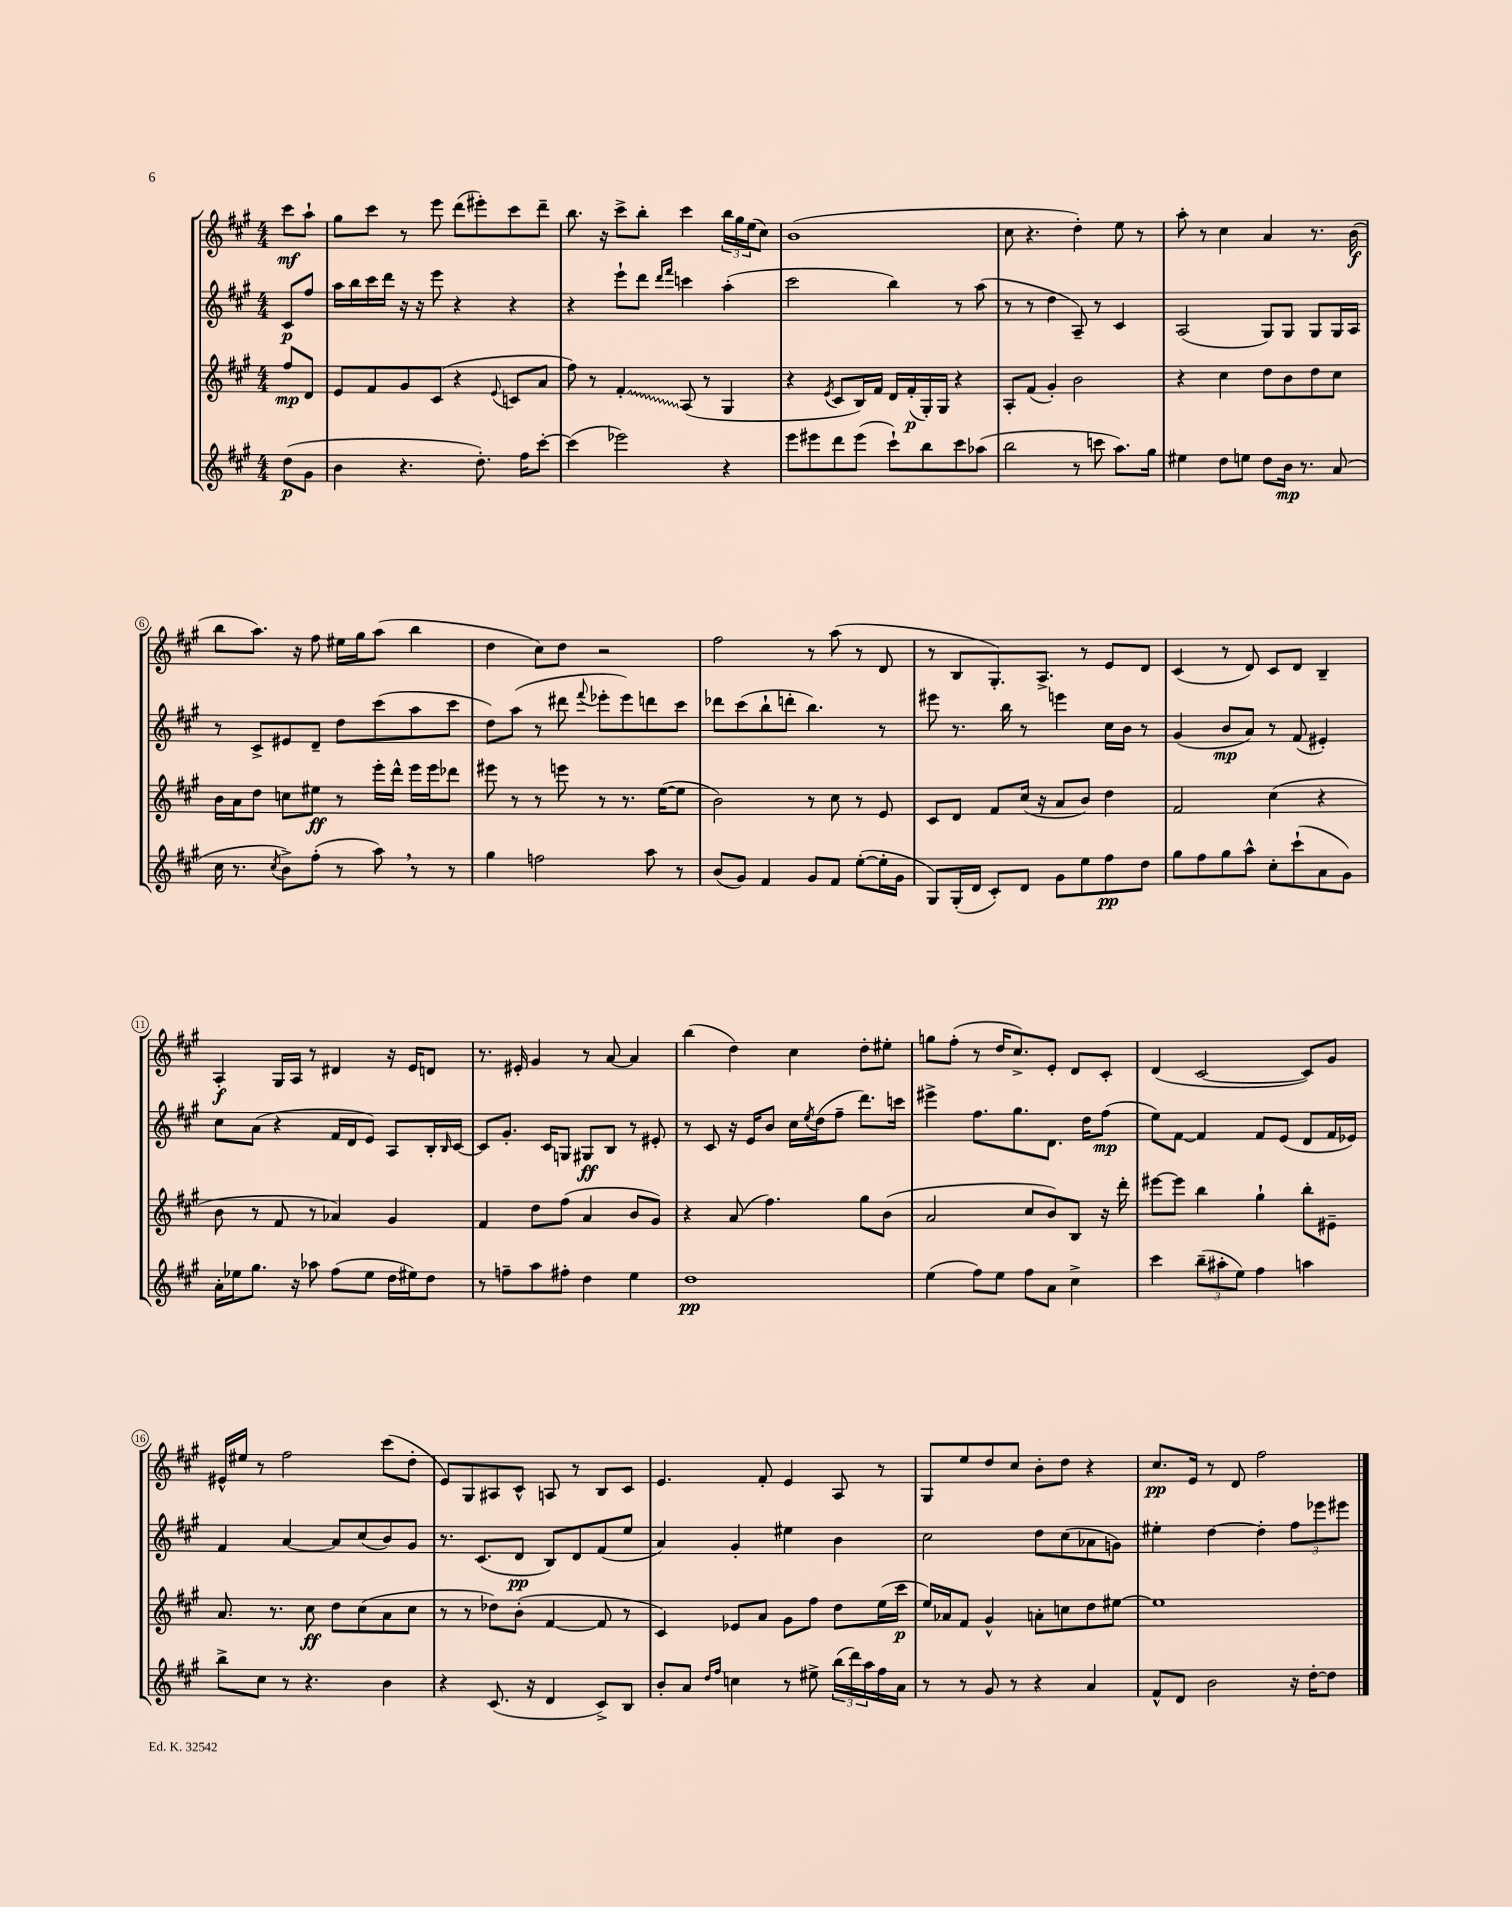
<<
\new StaffGroup <<
\new Staff = "s0" {
    \clef treble \key a \major \numericTimeSignature \time 4/4 \partial 4
    cis'''8\mf a''8-! |
    gis''8 cis'''8 r8 e'''8 d'''8( eis'''8-.) cis'''8 d'''8-- |
    b''8. r16 cis'''8-> b''8-. cis'''4 \tuplet 3/2 { b''16 gis''16 e''16( } cis''8) |
    b'1( |
    cis''8 r4. d''4-.) e''8 r8 |
    a''8-. r8 cis''4 a'4 r8. b'16\f( |
    b''8 a''8.) r16 fis''8 eis''16 gis''16 a''8( b''4 |
    d''4 cis''8) d''8 r2 |
    fis''2 r8 a''8( r8 d'8 |
    r8 b8 gis8.-.) a8.-> r8 e'8 d'8 |
    cis'4( r8 d'8) cis'8 d'8 b4-- |
    a4-.\f gis16 a16 r8 dis'4 r16 e'16 d'8 |
    r8. eis'16-. gis'4 r8 a'8~ a'4 |
    b''4( d''4) cis''4 d''8-. eis''8-. |
    g''8 fis''8-.( r8 d''16 cis''8.->) e'8-. d'8 cis'8-. |
    d'4( cis'2~ cis'8) gis'8 |
    eis'16-^ eis''16 r8 fis''2 cis'''8( d''8-. |
    e'8) gis8 ais8 cis'8-^ a8 r8 b8 cis'8 |
    e'4. fis'8-. e'4 a8 r8 |
    gis8 e''8 d''8 cis''8 b'8-. d''8 r4 |
    cis''8.\pp e'16 r8 d'8 fis''2 \bar "|." |
}
\new Staff = "s1" {
    \clef treble \key a \major \numericTimeSignature \time 4/4 \partial 4
    cis'8\p fis''8 |
    a''16 b''16 cis'''16 d'''16 r16 r16 e'''8 r4 r4 |
    r4 e'''8-! d'''8 \grace { d'''16 fis'''16 } c'''4 a''4-.( |
    cis'''2 b''4) r8 a''8( |
    r8 r8 d''4 a8--) r8 cis'4 |
    a2( gis8) gis8 gis8 gis16 a16 |
    r8 cis'8-> eis'8 d'8-- d''8 cis'''8( a''8 cis'''8 |
    d''8) a''8( r8 dis'''8 \appoggiatura { fis'''8 } ees'''8-. ees'''8) d'''8 cis'''8 |
    des'''8 cis'''8( b''8-! d'''8-. b''4.) r8 |
    eis'''8 r8. b''16 r8 e'''4 cis''16 b'16 r8 |
    gis'4( b'8\mp a'8) r8 fis'8( eis'4-.) |
    cis''8 a'8( r4 fis'16 d'16 e'8) a8 b16-. \grace { b16 } cis'16~ |
    cis'8 gis'8.-. cis'16 g8 gis8\ff b8 r8 eis'8-. |
    r8 cis'8 r16 e'16 b'8 cis''16 \acciaccatura { e''8 } d''16( fis''8-- d'''8.) c'''16 |
    eis'''4-> fis''8. gis''8. d'8. d''16 fis''8\mp( |
    e''8) fis'8~ fis'4 fis'8 e'8( d'8 fis'16 ees'16) |
    fis'4 a'4~ a'8 cis''8( b'8) gis'8 |
    r8. cis'8.( d'8\pp b8) d'8 fis'8( e''8 |
    a'4) gis'4-. eis''4 b'4 |
    cis''2 d''8 cis''8( aes'8 g'8) |
    eis''4-. d''4~ d''4-. \tuplet 3/2 { fis''8 ees'''8 eis'''8 } \bar "|." |
}
\new Staff = "s2" {
    \clef treble \key a \major \numericTimeSignature \time 4/4 \partial 4
    fis''8\mp d'8 |
    e'8 fis'8 gis'8 cis'8( r4 \appoggiatura { e'8 } c'8 a'8 |
    fis''8) r8 \once \override Glissando.style = #'zigzag fis'4-.\glissando a8( r8 gis4 |
    r4 \acciaccatura { e'8 } cis'8 b16) fis'16 d'16 fis'16-.\p( gis16-.) gis16 r4 |
    a8-. fis'8( gis'4-.) b'2 |
    r4 cis''4 d''8 b'8 d''8 cis''8 |
    b'16 a'16 d''8 c''8 eis''8\ff r8 e'''16-. d'''16-^ e'''16 e'''16 des'''8 |
    eis'''8 r8 r8 e'''8 r8 r8. e''16~( e''8 |
    b'2) r8 cis''8 r8 e'8 |
    cis'8 d'8 fis'8 cis''16( r16 a'8 b'8) d''4 |
    fis'2 cis''4( r4 |
    b'8 r8 fis'8 r8 aes'4) gis'4 |
    fis'4 d''8 fis''8( a'4 b'8 gis'8) |
    r4 a'8( fis''4.) gis''8 b'8( |
    a'2 cis''8 b'8) b8 r16 d'''16-. |
    eis'''8~ eis'''8 b''4 gis''4-! b''8-. eis'8-- |
    a'8. r8. cis''8\ff d''8 cis''8( a'8 cis''8 |
    r8 r8 des''8) b'8-.( fis'4~ fis'8 r8 |
    cis'4) ees'8 a'8 gis'8 fis''8 d''8 e''16( cis'''16\p |
    e''16) aes'16 fis'8 gis'4-^ a'8-. c''8 d''8 eis''8~ |
    eis''1 \bar "|." |
}
\new Staff = "s3" {
    \clef treble \key a \major \numericTimeSignature \time 4/4 \partial 4
    d''8\p( gis'8 |
    b'4 r4. d''8.-.) fis''16 cis'''8~-. |
    cis'''4( ees'''2) r4 |
    e'''8 eis'''8 d'''8 eis'''8( cis'''8-!) b''8 cis'''8 aes''8( |
    b''2 r8 c'''8 a''8.) gis''16 |
    eis''4 d''8 e''8 d''8 b'16\mp r8. a'8( |
    cis''16 r8. \acciaccatura { cis''8 } b'8->) fis''8-.( r8 a''8) \breathe r8 r8 |
    gis''4 f''2 a''8 r8 |
    b'8( gis'8) fis'4 gis'8 fis'8 e''8~-.( e''16-. gis'16 |
    gis8) gis16-.( d'16 cis'8-.) d'8 gis'8 e''8 fis''8\pp d''8 |
    gis''8 fis''8 gis''8 a''8-^ cis''8-. cis'''8-!( a'8 gis'8) |
    a'16-. ees''16 gis''8. r16 aes''8 fis''8( ees''8 d''16 eis''16) d''8 |
    r8 f''8-- a''8 fis''8-. d''4 e''4 |
    d''1\pp |
    e''4( fis''8) e''8 fis''8 a'8 cis''4-> |
    cis'''4 \tuplet 3/2 { b''8--( ais''8-. e''8) } fis''4 a''4 |
    b''8-> cis''8 r8 r4. b'4 |
    r4 cis'8.( r16 d'4 cis'8->) b8 |
    b'8-. a'8 \grace { d''16 fis''16 } c''4 r8 eis''8-> \tuplet 3/2 { b''16( d'''16) a''16 } fis''16 a'16 |
    r8 r8 gis'8 r8 r4 a'4 |
    fis'8-^ d'8 b'2 r16 d''16~-. d''8 \bar "|." |
}
>>
>>
\layout { \context { \Score \override BarNumber.stencil = #(make-stencil-circler 0.1 0.3 ly:text-interface::print) } }
